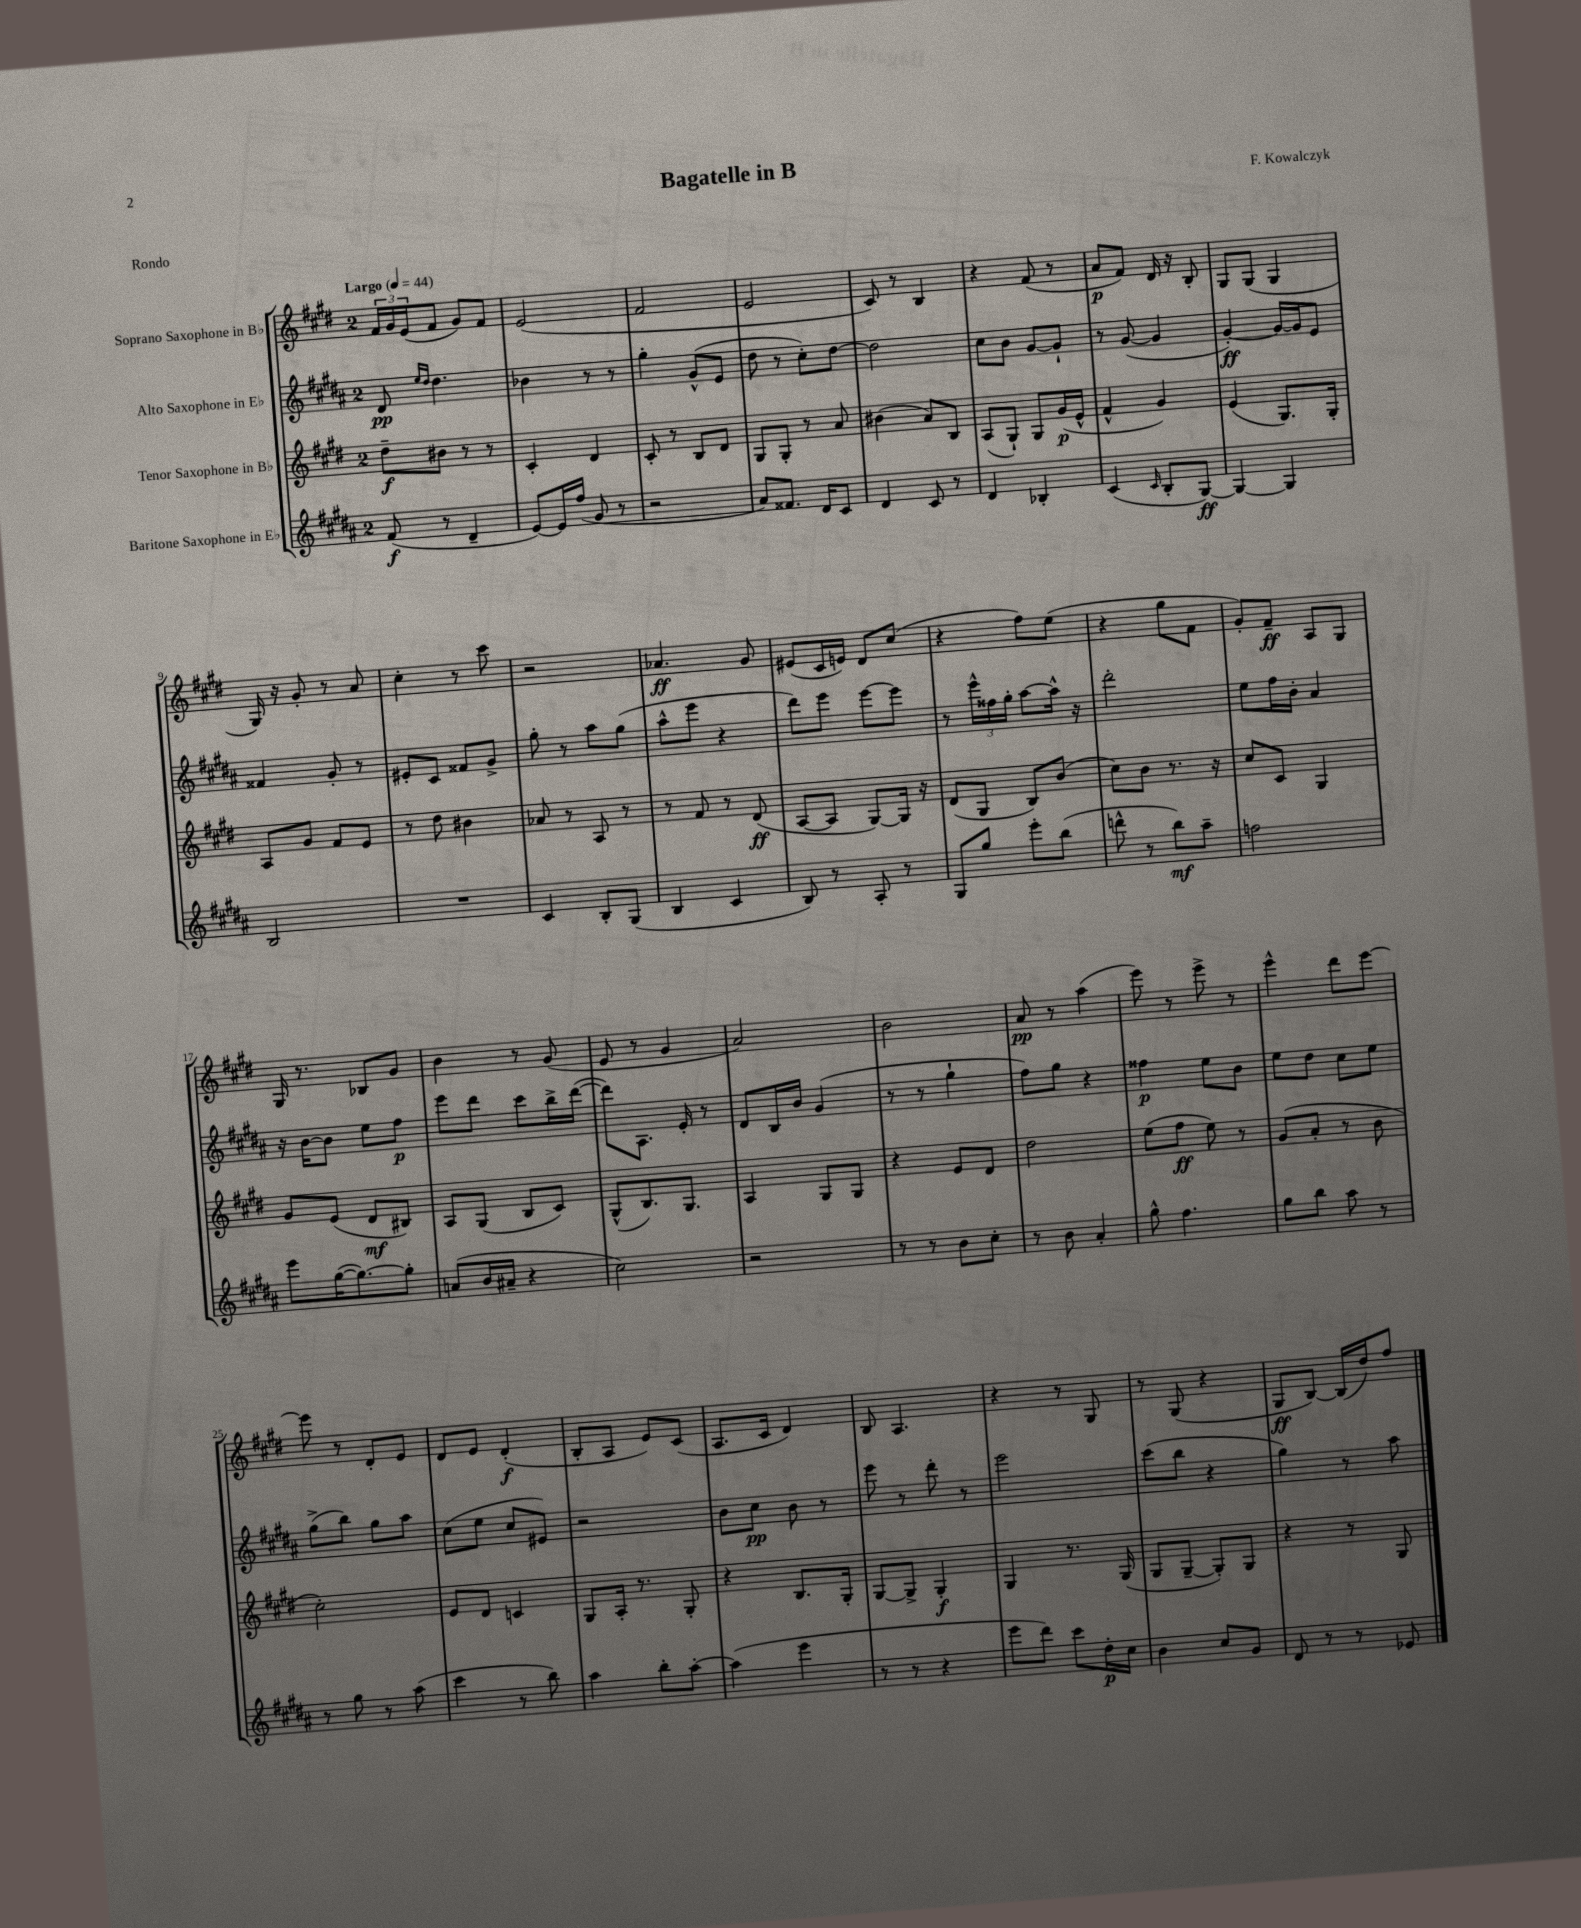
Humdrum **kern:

**kern	**dynam	**kern	**dynam	**kern	**dynam	**kern	**dynam
*part4	*part4	*part3	*part3	*part2	*part2	*part1	*part1
*staff4	*staff4	*staff3	*staff3	*staff2	*staff2	*staff1	*staff1
*I"Baritone Saxophone in E♭	*	*I"Tenor Saxophone in B♭	*	*I"Alto Saxophone in E♭	*	*I"Soprano Saxophone in B♭	*
*clefG2	*	*clefG2	*	*clefG2	*	*clefG2	*
*k[f#c#g#d#a#]	*	*k[f#c#g#d#]	*	*k[f#c#g#d#a#]	*	*k[f#c#g#d#]	*
*M2/4	*	*M2/4	*	*M2/4	*	*M2/4	*
*MM44	*	*MM44	*	*MM44	*	*MM44	*
=1	=1	=1	=1	=1	=1	=1	=1
!	!	!	!	!	!	!LO:TX:a:B:t=Largo	!
(8f#/	f	8dd#~\L	f	8d#/	pp	24f#/LL	.
.	.	.	.	.	.	24g#/	.
.	.	.	.	.	.	(24e/J	.
.	.	.	.	16qqee/LL	.	.	.
.	.	.	.	16qqdd#/JJ	.	.	.
8r	.	8b#X\J	.	4.dd#\	.	8f#/J	.
4d#~/	.	8r	.	.	.	8g#/L)	.
.	.	8r	.	.	.	8f#/J	.
=2	=2	=2	=2	=2	=2	=2	=2
[8e/L)	.	4c#'/	.	4b-X\	.	(2e/	.
16e/L]	.	.	.	.	.	.	.
(16ff#/JJ	.	.	.	.	.	.	.
8g#/	.	4d#/	.	8r	.	.	.
8r	.	.	.	8r	.	.	.
=3	=3	=3	=3	=3	=3	=3	=3
2r	.	8c#'/	.	4gg#'\	.	2f#/	.
.	.	8r	.	.	.	.	.
.	.	8B/L	.	(8g#^^/L	.	.	.
.	.	8d#/J	.	8e/J	.	.	.
=4	=4	=4	=4	=4	=4	=4	=4
8a#/L)	.	8G#/L	.	8dd#\	.	2e/	.
8.f##X/J	.	8G#'/J	.	8r	.	.	.
.	.	8r	.	8cc#'\L)	.	.	.
16d#/KL	.	.	.	.	.	.	.
8c#/J	.	8a/	.	[8dd#\J	.	.	.
=5	=5	=5	=5	=5	=5	=5	=5
4d#/	.	(4b#X\	.	2dd#\]	.	8c#/)	.
.	.	.	.	.	.	8r	.
8c#/	.	8a/L)	.	.	.	4B/	.
8r	.	8B/J	.	.	.	.	.
=6	=6	=6	=6	=6	=6	=6	=6
4d#/	.	(8A/L	.	8cc#\L	.	4r	.
.	.	8G#`/J)	.	8b\J	.	.	.
4B-X'/	.	8G#/L	.	[8g#/L	.	(8f#/	.
.	.	(16g#/L	p	8g#`/J]	.	8r	.
.	.	16e^^/JJ	.	.	.	.	.
=7	=7	=7	=7	=7	=7	=7	=7
(4c#/	.	4f#^^/	.	8r	.	8a/L	p
.	.	.	.	([8g#/	.	8f#/J)	.
16qqc#/	.	.	.	.	.	.	.
8B'/L	.	4g#/)	.	4g#/]	.	16d#/	.
.	.	.	.	.	.	16r	.
[8G#/J)	ff	.	.	.	.	8B'/	.
=8	=8	=8	=8	=8	=8	=8	=8
4G#/_	.	(4e/	.	[4g#'/)	ff	8G#/L	.
.	.	.	.	.	.	(8G#/J	.
4G#/]	.	8.G#/L)	.	16g#/LL_	.	4G#/	.
.	.	.	.	16g#/J]	.	.	.
.	.	.	.	8e/J	.	.	.
.	.	16G#'/Jk	.	.	.	.	.
!!LO:LB:g=z
=9	=9	=9	=9	=9	=9	=9	=9
2B/	.	8A/L	.	4f##X/	.	16G#/)	.
.	.	.	.	.	.	16r	.
.	.	8g#/J	.	.	.	8g#'/	.
.	.	8f#/L	.	8g#'/	.	8r	.
.	.	8e/J	.	8r	.	8a/	.
=10	=10	=10	=10	=10	=10	=10	=10
2r	.	8r	.	8e#X'/L	.	4cc#'\	.
.	.	8dd#\	.	8c#/J	.	.	.
.	.	4b#X\	.	8f##X/L	.	8r	.
.	.	.	.	8g#^/J	.	8ccc#\	.
=11	=11	=11	=11	=11	=11	=11	=11
4c#/	.	8a-X/	.	8gg#'\	.	2r	.
.	.	8r	.	8r	.	.	.
8B'/L	.	8A/	.	8aa#\L	.	.	.
(8G#/J	.	8r	.	(8gg#\J	.	.	.
=12	=12	=12	=12	=12	=12	=12	=12
4B/	.	8r	.	8aa#^^\L	.	4.a-X/	ff
.	.	8f#/	.	8eee\J	.	.	.
4c#/	.	8r	.	4r	.	.	.
.	.	(8d#/	ff	.	.	8g#/	.
=13	=13	=13	=13	=13	=13	=13	=13
8B/)	.	[8A/L	.	8ddd#\L)	.	(8e#X/L	.
8r	.	8A/J]	.	8eee\J	.	16c#/L	.
.	.	.	.	.	.	16en/JJ)	.
8A#'/	.	[8G#/L)	.	[8eee\L	.	8d#/L	.
8r	.	16G#/Jk]	.	8eee\J]	.	(8cc#/J	.
.	.	16r	.	.	.	.	.
=14	=14	=14	=14	=14	=14	=14	=14
8G#/L	.	(8d#/L	.	8r	.	4r	.
8gg#/J	.	8G#/J	.	24eee^^\LL	.	.	.
.	.	.	.	24ff##X\	.	.	.
.	.	.	.	24gg#'\JJ	.	.	.
8eee'\L	.	8B/L)	.	[8aa#\L	.	8ff#\L)	.
(8bb\J	.	(8b/J	.	16aa#^^\Jk]	.	(8ee\J	.
.	.	.	.	16r	.	.	.
=15	=15	=15	=15	=15	=15	=15	=15
8dddn^^\	.	8cc#\L)	.	2ddd#'\	.	4r	.
8r	.	8b\J	.	.	.	.	.
8bb\L)	mf	8.r	.	.	.	8gg#\L	.
8aa#~\J	.	.	.	.	.	8f#\J	.
.	.	16r	.	.	.	.	.
=16	=16	=16	=16	=16	=16	=16	=16
2ffn\	.	8cc#/L	.	8ee\L	.	8g#'/L)	.
.	.	8c#/J	.	16ff#\L	.	8f#~/J	ff
.	.	.	.	16b'\JJ	.	.	.
.	.	4G#/	.	4a#/	.	8A/L	.
.	.	.	.	.	.	8G#/J	.
!!LO:LB:g=z
=17	=17	=17	=17	=17	=17	=17	=17
8eee\L	.	8g#/L	.	16r	.	16G#/	.
.	.	.	.	[16b\KL	.	8.r	.
([16gg#\K	.	(8e/J	.	8b\J]	.	.	.
8.gg#\_)	.	.	.	.	.	.	.
.	.	8d#/L	mf	8ee\L	.	8B-X/L	.
8gg#'\J]	.	8B#X/J)	.	8ff#\J	p	8g#/J	.
=18	=18	=18	=18	=18	=18	=18	=18
(8an/L	.	8A/L	.	8eee\L	.	4b\	.
16b/L	.	(8G#/J	.	8ddd#\J	.	.	.
16a#X~/JJ	.	.	.	.	.	.	.
4r	.	8B/L	.	8ccc#\L	.	8r	.
.	.	8c#/J)	.	16bb^\L	.	(8g#/	.
.	.	.	.	([16ddd#\JJ	.	.	.
=19	=19	=19	=19	=19	=19	=19	=19
2cc#\)	.	(8G#^^/L	.	8ddd#\L])	.	8e/	.
.	.	8.B/)	.	8.A#\J	.	8r	.
.	.	.	.	.	.	4g#/	.
.	.	8.G#/J	.	16e'/	.	.	.
.	.	.	.	8r	.	.	.
=20	=20	=20	=20	=20	=20	=20	=20
2r	.	4A/	.	8d#/L	.	2a/)	.
.	.	.	.	16B/L	.	.	.
.	.	.	.	16b/JJ	.	.	.
.	.	8G#/L	.	(4g#/	.	.	.
.	.	8G#/J	.	.	.	.	.
=21	=21	=21	=21	=21	=21	=21	=21
8r	.	4r	.	8r	.	2b\	.
8r	.	.	.	8r	.	.	.
8b\L	.	8e/L	.	4gg#`\	.	.	.
8cc#'\J	.	8d#/J	.	.	.	.	.
=22	=22	=22	=22	=22	=22	=22	=22
8r	.	2dd#\	.	8ff#\L)	.	8a/	pp
8b\	.	.	.	8gg#\J	.	8r	.
4a#'/	.	.	.	4r	.	(4aa\	.
=23	=23	=23	=23	=23	=23	=23	=23
8gg#^^\	.	(8ee\L	.	4ff##X\	p	8eee\)	.
4.ff#\	.	8ff#\J	ff	.	.	8r	.
.	.	8ee\)	.	8ee\L	.	8eee^\	.
.	.	8r	.	8b\J	.	8r	.
=24	=24	=24	=24	=24	=24	=24	=24
8gg#\L	.	(8g#/L	.	8ee\L	.	4eee^^\	.
8bb\J	.	8a'/J	.	8dd#\J	.	.	.
8aa#\	.	8r	.	8cc#\L	.	8ddd#\L	.
8r	.	8b\	.	8ee\J	.	[8eee\J	.
!!LO:LB:g=z
=25	=25	=25	=25	=25	=25	=25	=25
8r	.	2cc#'\)	.	(8gg#^\L	.	8eee\]	.
8gg#\	.	.	.	8bb\J)	.	8r	.
8r	.	.	.	8gg#\L	.	8d#'/L	.
(8aa#\	.	.	.	8aa#\J	.	8e/J	.
=26	=26	=26	=26	=26	=26	=26	=26
4ccc#\	.	8e/L	.	(8cc#\L	.	8d#/L	.
.	.	8d#/J	.	8ee\J	.	8e/J	.
8r	.	4cn/	.	8cc#/L	.	(4d#'/	f
8bb\)	.	.	.	8e#X/J)	.	.	.
=27	=27	=27	=27	=27	=27	=27	=27
4aa#\	.	8G#/L	.	2r	.	8B'/L	.
.	.	16A'/Jk	.	.	.	8A/J	.
.	.	8.r	.	.	.	.	.
8bb'\L	.	.	.	.	.	8e/L)	.
[8aa#'\J	.	8G#'/	.	.	.	(8c#/J	.
=28	=28	=28	=28	=28	=28	=28	=28
(4aa#\]	.	4r	.	8b\L	.	8.A/L	.
.	.	.	.	8cc#\J	pp	.	.
.	.	.	.	.	.	16c#/Jk	.
4eee\	.	8.B/L	.	8b\	.	4d#/)	.
.	.	.	.	8r	.	.	.
.	.	16G#'/Jk	.	.	.	.	.
=29	=29	=29	=29	=29	=29	=29	=29
8r	.	[8G#/L	.	8eee\	.	8B/	.
8r	.	8G#^/J]	.	8r	.	4.A/	.
4r	.	4G#'/	f	8ddd#'\	.	.	.
.	.	.	.	8r	.	.	.
=30	=30	=30	=30	=30	=30	=30	=30
8eee\L	.	4G#/	.	2eee\	.	4r	.
8ddd#\J)	.	.	.	.	.	.	.
8ccc#\L	.	8.r	.	.	.	8r	.
16dd#'\L	p	.	.	.	.	8G#/	.
16cc#\JJ	.	(16G#/	.	.	.	.	.
=31	=31	=31	=31	=31	=31	=31	=31
4b\	.	8G#/L	.	(8ccc#\L	.	8r	.
.	.	[8G#~/J	.	8bb\J	.	(8G#/	.
8cc#/L	.	8G#'/L])	.	4r	.	4r	.
8g#/J	.	8G#/J	.	.	.	.	.
=32	=32	=32	=32	=32	=32	=32	=32
8d#/	.	4r	.	4gg#\)	.	8G#/L	ff
8r	.	.	.	.	.	[8B/J)	.
8r	.	8r	.	8r	.	(16B/LL]	.
.	.	.	.	.	.	16dd#/J)	.
8e-X/	.	8G#/	.	8aa#\	.	8ff#/J	.
==	==	==	==	==	==	==	==
*-	*-	*-	*-	*-	*-	*-	*-
